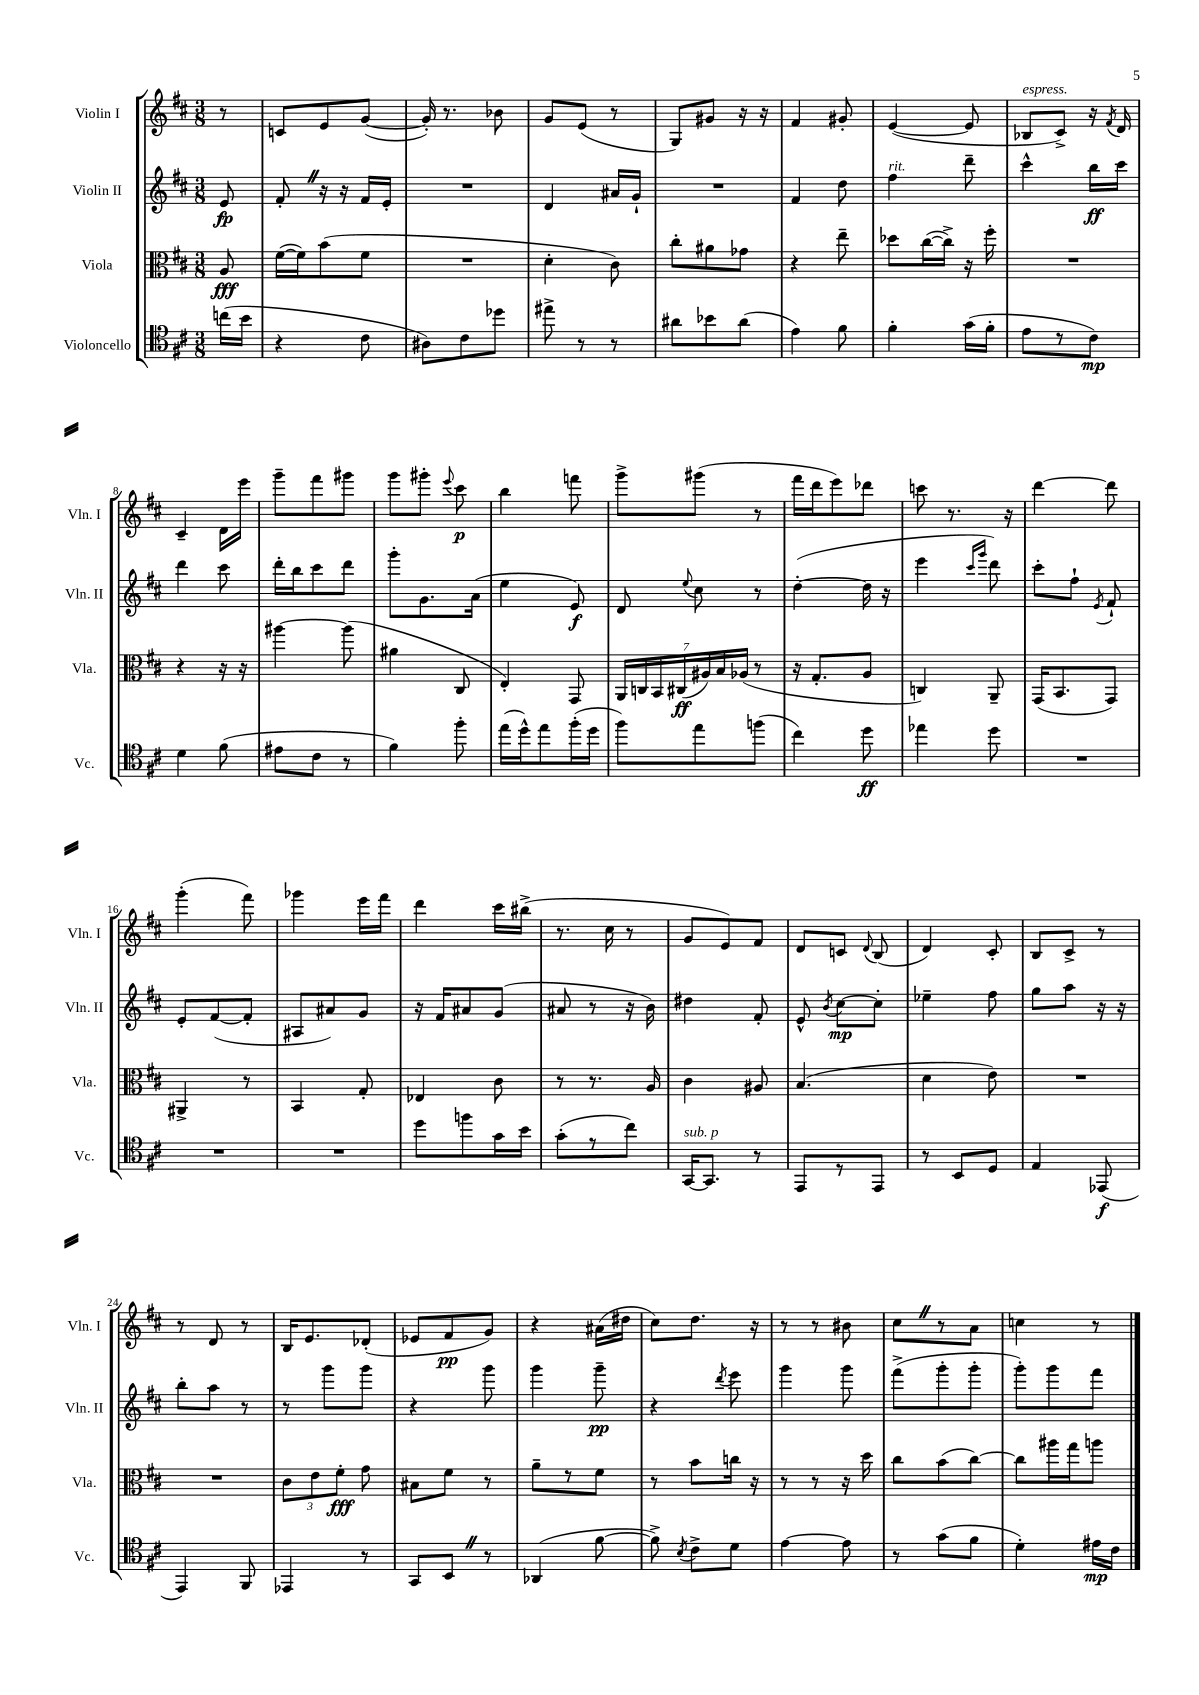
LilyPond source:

<<
\new StaffGroup <<
\new Staff = "s0" \with { instrumentName = "Violin I" shortInstrumentName = "Vln. I" } {
    \clef treble \key d \major \numericTimeSignature \time 3/8 \partial 8
    \autoBeamOff r8 |
    c'8[ e'8 g'8]~( |
    g'16-.) r8. bes'8 |
    g'8[ e'8]( r8 |
    g8[) gis'8] r16 r16 |
    fis'4 gis'8-. |
    e'4~( e'8 |
    bes8[^\markup { \italic "espress." } cis'8]->) r16 \acciaccatura { fis'8 } d'16 |
    cis'4-- d'16[ e'''16] |
    g'''8[-- fis'''8 gis'''8] |
    g'''8[ gis'''8]-. \appoggiatura { e'''8 } cis'''8\p |
    b''4 f'''8 |
    g'''8[-> gis'''8]( r8 |
    fis'''16[ d'''16 e'''8) des'''8] |
    c'''8 r8. r16 |
    d'''4~ d'''8 |
    g'''4-.( fis'''8) |
    ges'''4 e'''16[ fis'''16] |
    d'''4 cis'''16[ bis''16]->( |
    r8. cis''16 r8 |
    g'8[ e'8) fis'8] |
    d'8[ c'8] \appoggiatura { d'8 } b8( |
    d'4) cis'8-. |
    b8[ cis'8]-> r8 |
    r8 d'8 r8 |
    b16[ e'8. des'8]-.( |
    ees'8[ fis'8\pp g'8]) |
    r4 ais'16[( dis''16] |
    cis''8[) d''8.] r16 |
    r8 r8 bis'8 |
    cis''8[ \once \override BreathingSign.text = \markup { \musicglyph "scripts.caesura.straight" } \breathe r8 a'8] |
    c''4 r8 \bar "|." |
}
\new Staff = "s1" \with { instrumentName = "Violin II" shortInstrumentName = "Vln. II" } {
    \clef treble \key d \major \numericTimeSignature \time 3/8 \partial 8
    \autoBeamOff e'8\fp |
    fis'8-. \once \override BreathingSign.text = \markup { \musicglyph "scripts.caesura.straight" } \breathe r16 r16 fis'16[ e'16]-. |
    R4. |
    d'4 ais'16[ g'16]-! |
    R4. |
    fis'4 d''8 |
    fis''4^\markup { \italic "rit." } d'''8-- |
    cis'''4-^ b''16[\ff cis'''16] |
    d'''4 cis'''8 |
    d'''16[-. b''16 cis'''8 d'''8] |
    g'''8[-. g'8. a'16]( |
    e''4 e'8\f) |
    d'8 \appoggiatura { e''8 } cis''8 r8 |
    d''4~-.( d''16 r16 |
    e'''4 \grace { cis'''16[ g'''16] } d'''8) |
    cis'''8[-. fis''8]-! \acciaccatura { e'8 } fis'8-! |
    e'8[-. fis'8~( fis'8]-. |
    ais8[ ais'8) g'8] |
    r16 fis'16[ ais'8 g'8]( |
    ais'8 r8 r16 b'16) |
    dis''4 fis'8-. |
    e'8-^ \acciaccatura { b'8 } cis''8[~\mp cis''8]-. |
    ees''4-- fis''8 |
    g''8[ a''8] r16 r16 |
    b''8[-. a''8] r8 |
    r8 g'''8[ g'''8] |
    r4 g'''8 |
    g'''4 g'''8--\pp |
    r4 \acciaccatura { d'''8 } e'''8 |
    g'''4 g'''8 |
    fis'''8[->( g'''8-. g'''8]-. |
    g'''8[-.) g'''8 fis'''8] \bar "|." |
}
\new Staff = "s2" \with { instrumentName = "Viola" shortInstrumentName = "Vla." } {
    \clef alto \key d \major \numericTimeSignature \time 3/8 \partial 8
    \autoBeamOff a8\fff |
    fis'16[~( fis'16) b'8( fis'8] |
    R4. |
    d'4-. cis'8) |
    cis''8[-. ais'8 ges'8] |
    r4 e''8-- |
    des''8[ cis''16~( cis''16]->) r16 fis''16-. |
    R4. |
    r4 r16 r16 |
    ais''4~ ais''8( |
    ais'4 cis8 |
    e4-.) g,8 |
    \tuplet 7/4 { a,16[ c16 b,16 cis16\ff( ais16) b16 aes16]( } r8 |
    r16 g8.[-. a8] |
    c4) a,8-- |
    g,16[( b,8. g,8]) |
    ais,4-> r8 |
    b,4 g8-. |
    ees4 cis'8 |
    r8 r8. a16 |
    cis'4 ais8 |
    b4.( |
    d'4 e'8) |
    R4. |
    R4. |
    \tuplet 3/2 { cis'8[ e'8 fis'8]-.\fff } g'8 |
    bis8[ fis'8] r8 |
    a'8[-- r8 fis'8] |
    r8 b'8[ c''16] r16 |
    r8 r8 r16 d''16 |
    cis''8[ b'8( cis''8]~) |
    cis''8[ ais''16 g''16 a''8] \bar "|." |
}
\new Staff = "s3" \with { instrumentName = "Violoncello" shortInstrumentName = "Vc." } {
    \clef tenor \key d \major \numericTimeSignature \time 3/8 \partial 8
    \autoBeamOff c''16[( b'16] |
    r4 cis'8 |
    ais8[) cis'8 des''8] |
    eis''8-> r8 r8 |
    ais'8[ bes'8 ais'8]( |
    e'4) fis'8 |
    fis'4-. g'16[( fis'16]-. |
    e'8[ r8 cis'8]\mp) |
    d'4 fis'8( |
    eis'8[ cis'8] r8 |
    fis'4) fis''8-. |
    e''16[( d''16-^) e''8 fis''16-.( d''16] |
    fis''8[) e''8 f''8]( |
    cis''4) d''8\ff |
    ees''4 d''8 |
    R4. |
    R4. |
    R4. |
    d''8[ f''8 g'16 b'16] |
    g'8[-.( r8 cis''8]) |
    g,16[~^\markup { \italic "sub. p" } g,8.] r8 |
    e,8[ r8 e,8] |
    r8 b,8[ d8] |
    e4 ees,8\f( |
    e,4) fis,8 |
    ees,4 r8 |
    g,8[ b,8] \once \override BreathingSign.text = \markup { \musicglyph "scripts.caesura.straight" } \breathe r8 |
    aes,4( fis'8~ |
    fis'8->) \acciaccatura { b8 } cis'8[-> d'8] |
    e'4~ e'8 |
    r8 g'8[( fis'8] |
    d'4-.) eis'16[\mp cis'16] \bar "|." |
}
>>
>>
